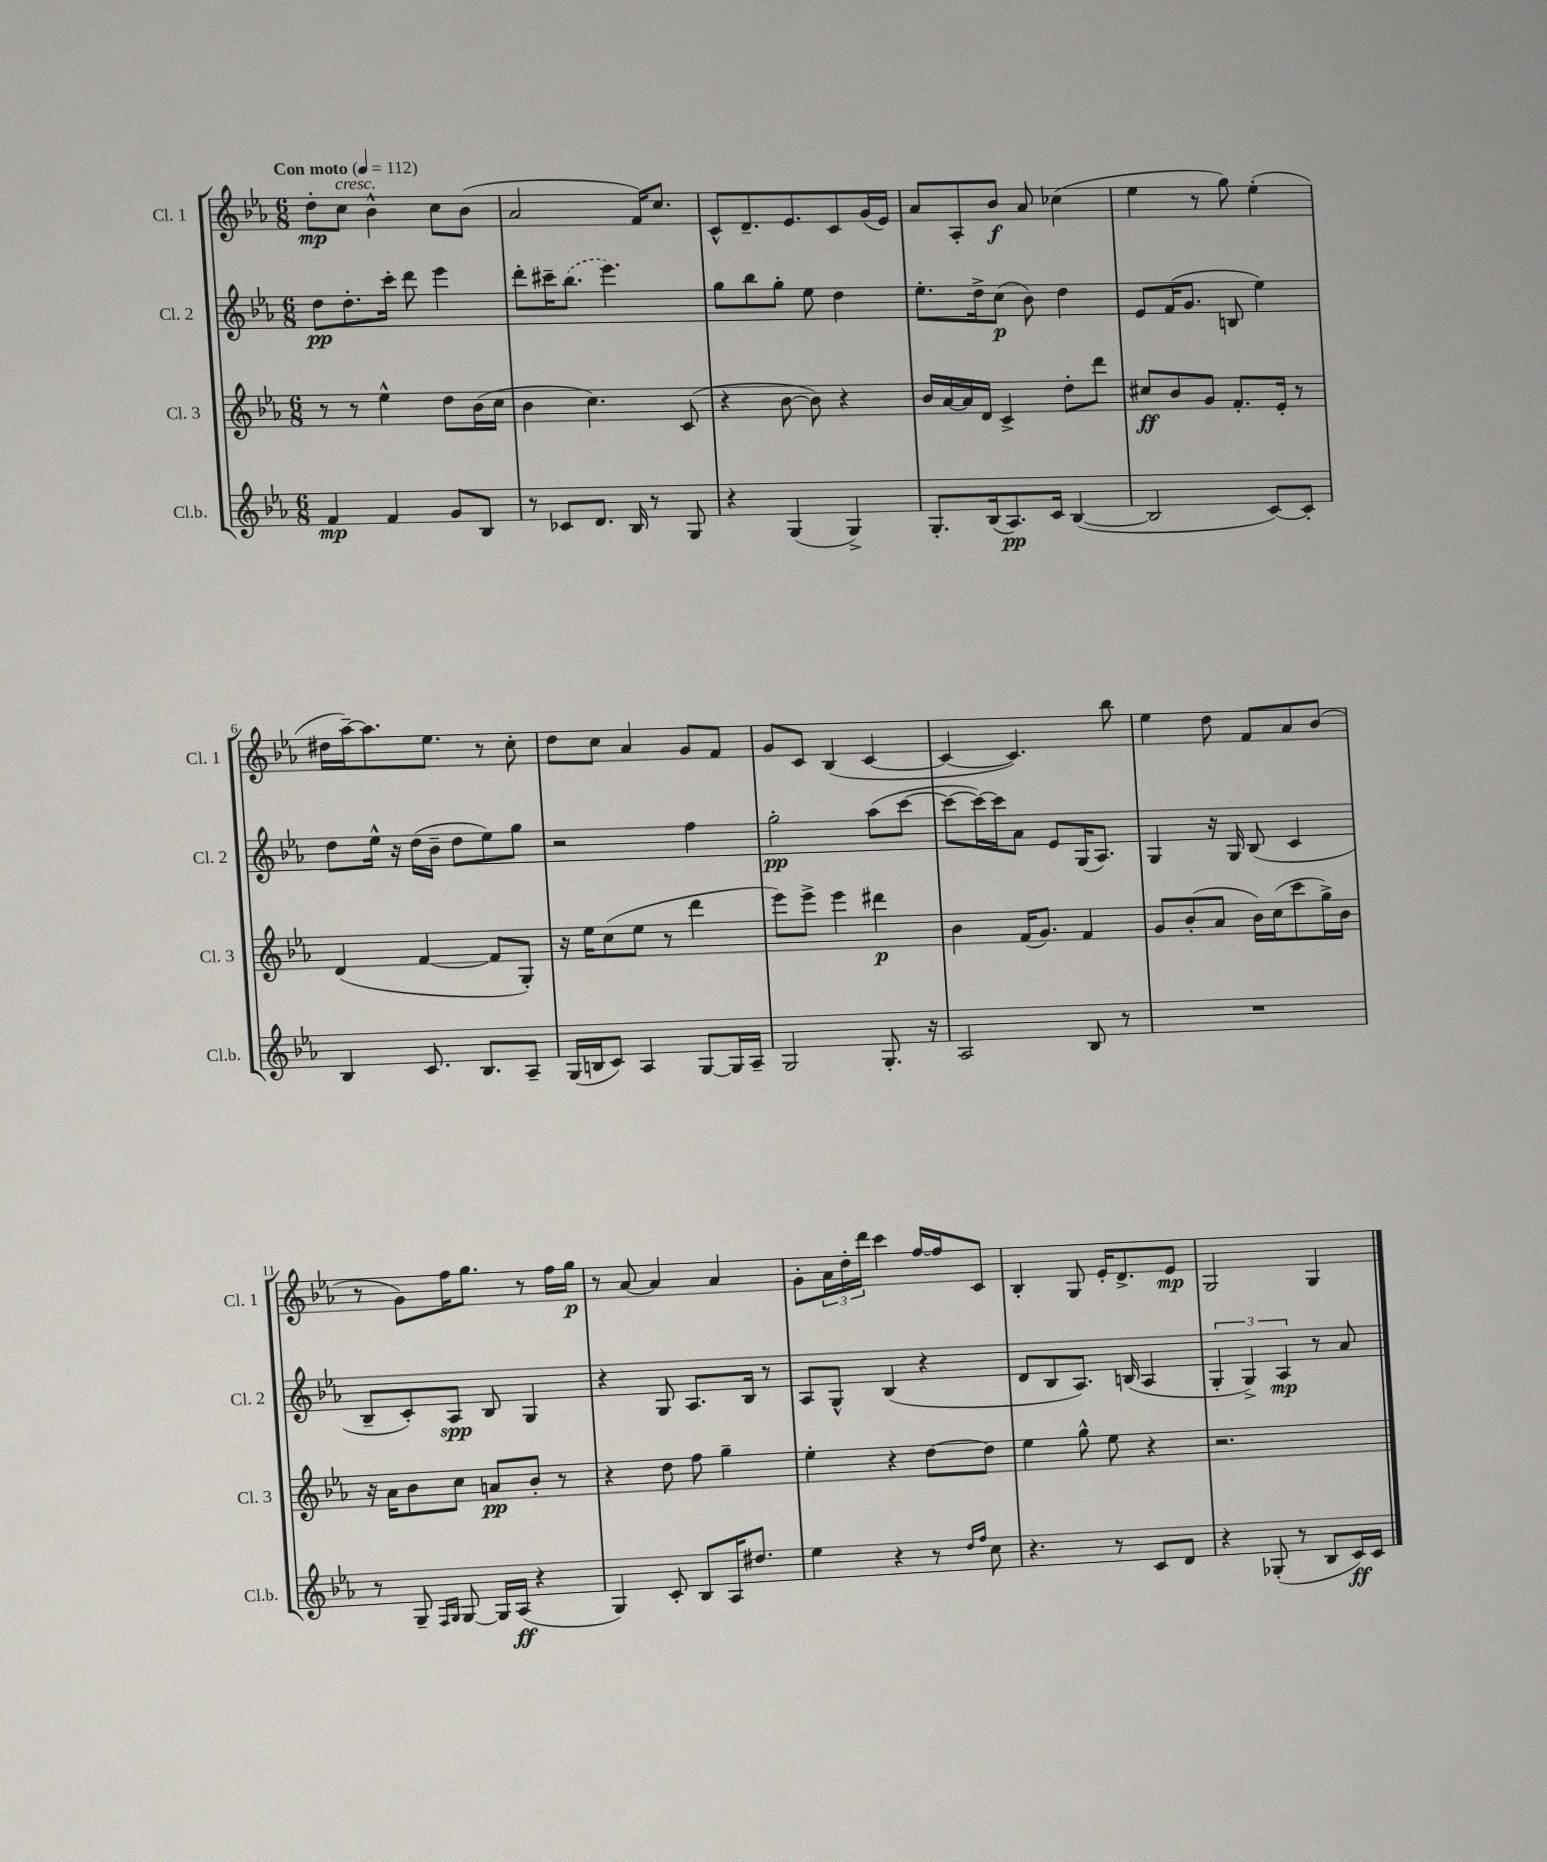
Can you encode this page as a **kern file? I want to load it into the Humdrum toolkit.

**kern	**kern	**kern	**kern
*staff4	*staff3	*staff2	*staff1
*clefG2	*clefG2	*clefG2	*clefG2
*k[b-e-a-]	*k[b-e-a-]	*k[b-e-a-]	*k[b-e-a-]
*M6/8	*M6/8	*M6/8	*M6/8
*MM112	*MM112	*MM112	*MM112
4f	8r	8dd	8dd'
.	8r	8.dd'	8cc
4f	4ee-^^	.	4b-^^
.	.	16ccc'	.
.	.	8ddd	.
8g	8dd	4eee-	8cc
8B-	(16b-	.	(8b-
.	16cc	.	.
=	=	=	=
8r	4b-	8ddd'	2a-
8c-	.	16ccc#~	.
.	.	(8.bb-	.
8.d	4.cc)	.	.
.	.	4.eee-)	.
16B-	.	.	.
8r	.	.	16f)
.	.	.	8.cc
8G	(8c	.	.
=	=	=	=
4r	4r	8gg	8c^^
.	.	8bb-	8.d~
(4G	[8b-	8gg'	.
.	.	.	8.e-
.	8b-])	8ee-	.
4G^)	4r	4dd	8c
.	.	.	(16g
.	.	.	16e-)
=	=	=	=
8.G'	16b-	8.ee-'	8a-
.	[16a-	.	.
.	16a-]	.	8A-'
(16B-	16d	16dd^	.
8.A-)	4c^	(8cc	8b-
.	.	8b-)	8a-
16c	.	.	.
([4B-	8dd'	4dd	(4cc-
.	8ddd	.	.
=	=	=	=
2B-]	8cc#	8e-	4ee-
.	8b-	(16f	.
.	.	8.g	.
.	8g	.	8r
.	8.f'	8B	8gg)
[8c)	.	4ee-)	(4ee-'
.	16e-'	.	.
8c']	8r	.	.
=	=	=	=
4B-	(4d	8dd	16dd#
.	.	.	[16aa-~)
.	.	16ee-^^	8.aa-]
.	.	16r	.
8.c	[4f	(16dd	.
.	.	16b-~	8.ee-
.	.	8dd	.
8.B-	.	.	.
.	8f]	8ee-)	8r
8A-~	8G')	8gg	8cc'
=	=	=	=
(16G	16r	2r	8dd
16B	16ee-	.	.
8c)	(8cc	.	8cc
4A-	8ee-	.	4a-
.	8r	.	.
[8G	4ddd	4ff	8g
16G]	.	.	8f
16A-~	.	.	.
=	=	=	=
2G	8eee-)	2gg'	8g
.	8eee-^	.	8c
.	4eee-	.	(4B-
8.G'	4ddd#	(8aa-	[4c
.	.	[8ccc	.
16r	.	.	.
=	=	=	=
2A-	4b-	8ccc_	4c_
.	.	16ccc_)	.
.	.	16ccc]	.
.	(16f	8a-	4.c])
.	8.g)	.	.
.	.	8e-	.
8B-	4f	(16G	.
.	.	8.A-)	.
8r	.	.	8bb-
=	=	=	=
2.r	8g	4G	4ee-
.	(8b-'	.	.
.	8a-	16r	8dd
.	.	16G	.
.	16b-)	(8B-	8f
.	(16cc	.	.
.	8ccc	4c	8a-
.	16gg^)	.	(8b-
.	16b-	.	.
=	=	=	=
8r	16r	8B-~	8r
.	16a-	.	.
8G~	8b-	8c')	8g)
16qqF	.	.	.
16qqG	.	.	.
[8G	8cc	8A-	16ff
.	.	.	8.gg
16G]	8a	8B-	.
(16A-	.	.	.
4r	8b-'	4G	8r
.	8r	.	16ff
.	.	.	16gg
=	=	=	=
4G)	4r	4r	8r
.	.	.	[8a-
8c'	8dd	8G	4a-]
8B-	8ff	8.A-	.
16A-	4gg~	.	4a-
8.dd#	.	16B-	.
.	.	8r	.
=	=	=	=
4ee-	4ee-'	8A-	8g'
.	.	8G^^	24a-
.	.	.	24dd'
.	.	.	24ddd
4r	4r	(4B-	4ccc
8r	[8dd	4r	[16ff
.	.	.	16ff]
16qqdd	.	.	.
16qqff	.	.	.
8cc	8dd]	.	8c
=	=	=	=
4.r	4ee-	8d	4B-'
.	.	8B-	.
.	8gg^^	8.A-)	8G
8r	8ee-	.	16e-'
.	.	(16B	8.d^
8c	4r	4A-	.
8d	.	.	8e-
=	=	=	=
4r	2.r	6G'	2G
.	.	6G^)	.
(8G-'	.	.	.
.	.	6A-	.
8r	.	.	.
8B-	.	8r	4G
16c)	.	8a-	.
16c	.	.	.
==	==	==	==
*-	*-	*-	*-
